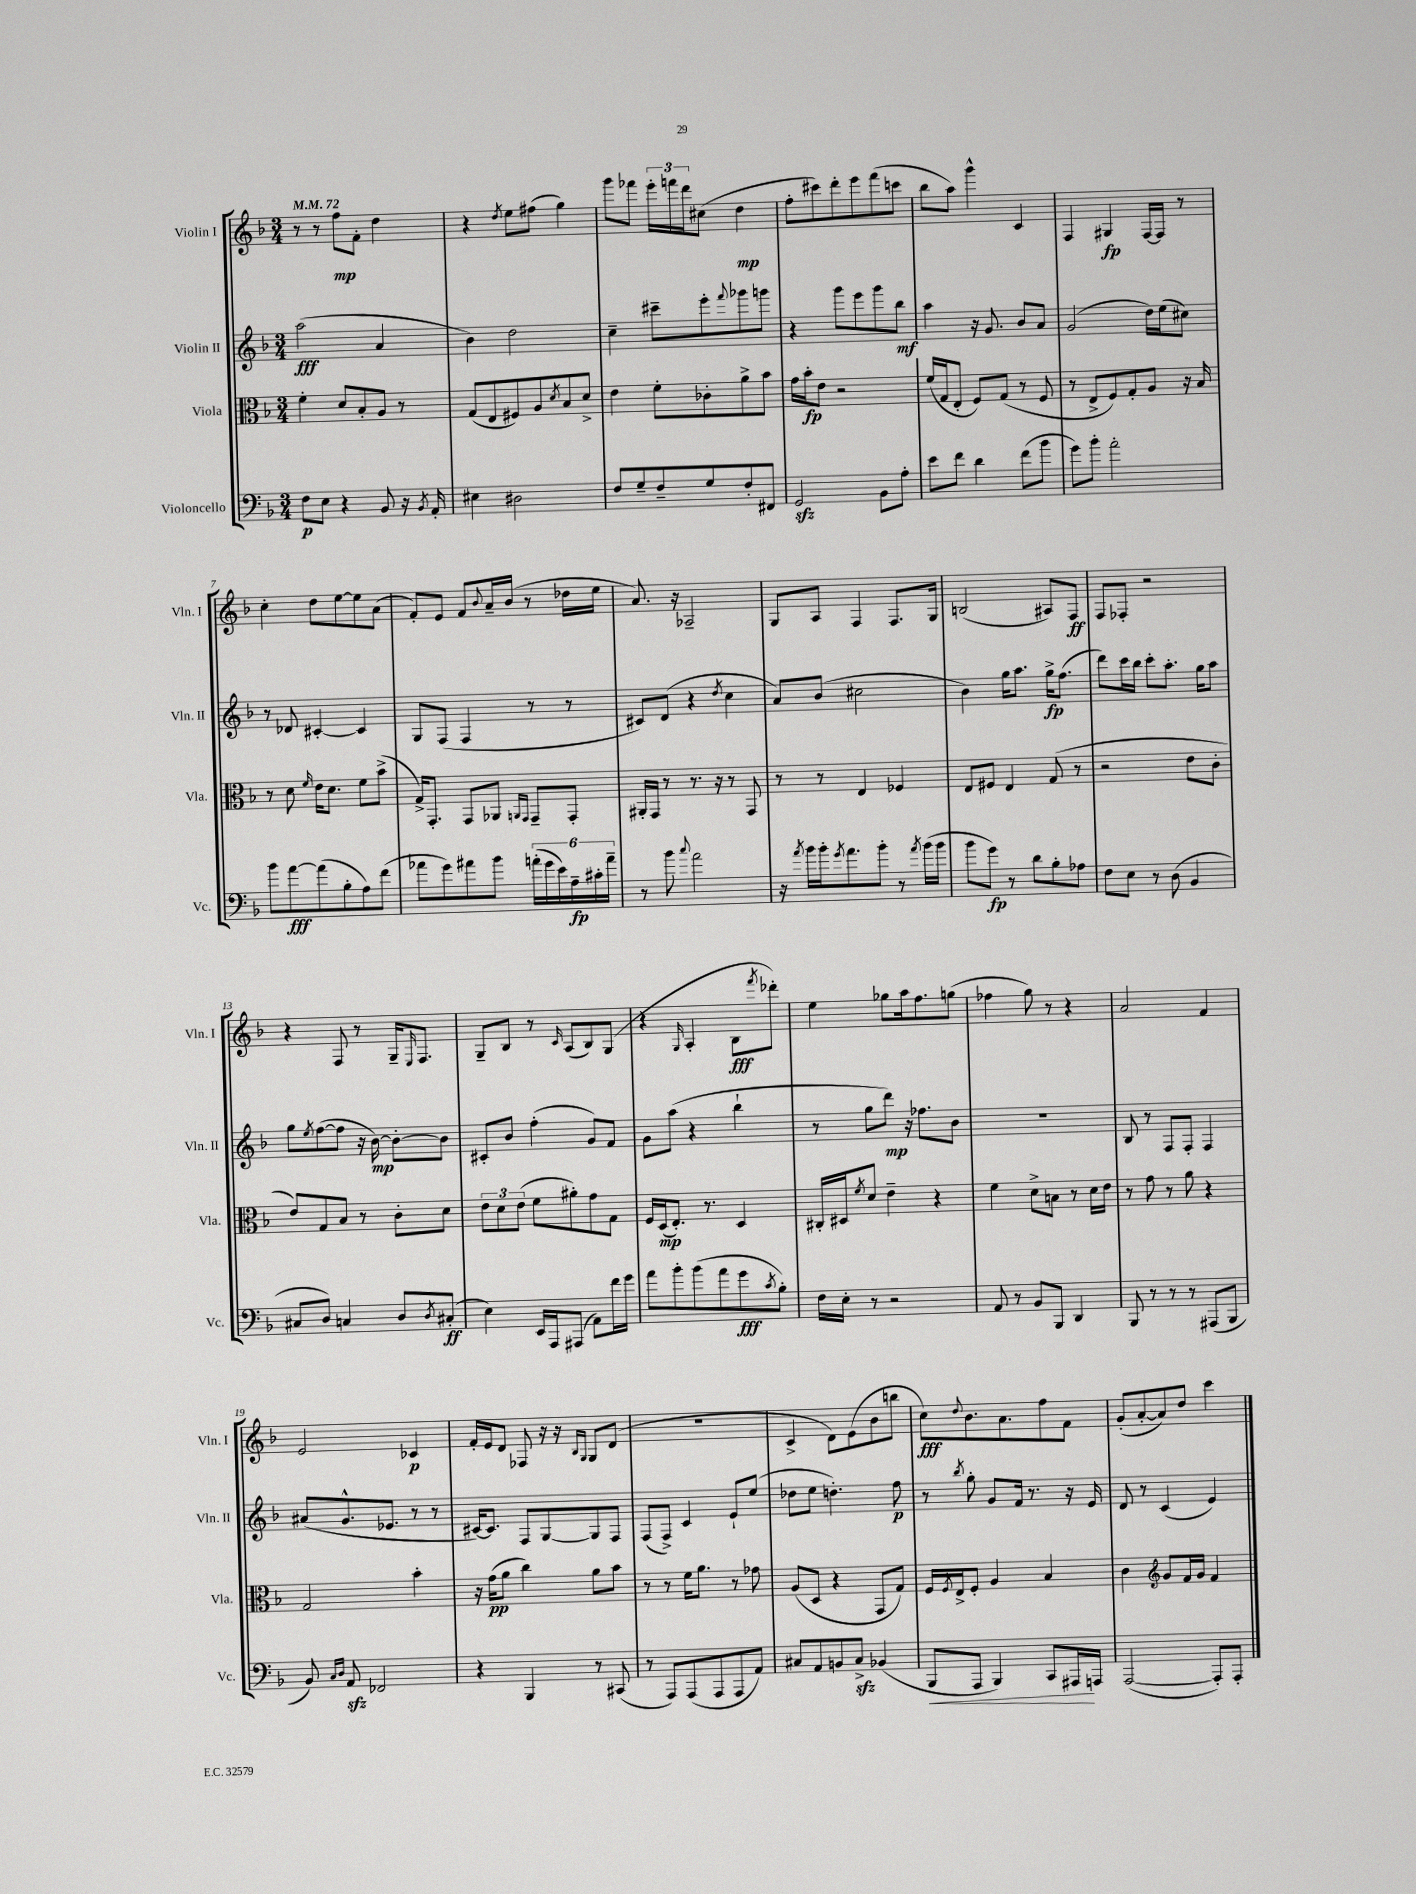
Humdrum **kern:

**kern	**kern	**kern	**kern
*staff4	*staff3	*staff2	*staff1
*clefF4	*clefC3	*clefG2	*clefG2
*k[b-]	*k[b-]	*k[b-]	*k[b-]
*M3/4	*M3/4	*M3/4	*M3/4
*MM72	*MM72	*MM72	*MM72
8F	4f'	(2aa	8r
8E	.	.	8r
4r	8d	.	8ff
.	8B-'	.	8f'
8BB-	8A	4a	4dd
16r	8r	.	.
8qBB-	.	.	.
16AA'	.	.	.
=	=	=	=
4E#	(8G	4b-)	4r
.	8E	.	.
.	.	.	8qdd
2D#	8F#)	2dd	8ee
.	8A	.	(8ff#
.	8qd	.	.
.	8B-	.	4gg)
.	8d^	.	.
=	=	=	=
8F	4e	4cc~	8ggg
8G~	.	.	8fff-
8F~	8f'	8ccc#~	24eee'
.	.	.	24fff
.	.	.	24ddd
8G	8c-'	8eee'	(8cc#
.	.	8qqfff	.
8F'	8a^	8ggg-	4dd
8FF#	8b-	8ggg	.
=	=	=	=
2GG	16g	4r	8ff'
.	16b-'	.	.
.	8e	.	8ccc#)
.	2r	8ggg	8ddd'
.	.	8eee	8eee
8BB-	.	8ggg	(8fff
8A'	.	8bb-	8ccc
=	=	=	=
8e	(16f	4aa	8bb-
.	16G	.	.
8f	8E'	.	8aa)
4d	8F)	16r	4ggg^^
.	.	8.g	.
.	(8G	.	.
(8f	8r	8b-	4c
8b-	8F	8a	.
=	=	=	=
8g)	8r	(2g	4F
8b-'	8E^	.	.
2a'	8F)	.	4G#
.	8G'	.	.
.	8A	16dd)	[16F
.	.	(16ee	16F]
.	16r	8cc#)	8r
.	16B-	.	.
=	=	=	=
8b-	8r	8r	4cc'
[8a	8d	8d-	.
.	16qqf	.	.
(8a]	16e	[4c#'	8dd
.	8.d	.	.
8B-'	.	.	[8ee
8A)	8f	4c#]	8ee]
(8f	(8b-^	.	(8a
=	=	=	=
8a-	16G^)	8G	8f')
.	8.GG'	.	.
8g)	.	(8F	8e
8a#	8GG	4F	8f
.	.	.	8qqb-
8b-	8AA-	.	16a~
.	.	.	(16b-
.	16qqAA	.	.
.	16qqGG	.	.
(24a'	8GG~	8r	8r
24g	.	.	.
24e)	.	.	.
24A~	8GG'	8r	16dd-
24c#'	.	.	.
.	.	.	16ee
24a~	.	.	.
=	=	=	=
8r	16AA#'	8c#)	8.a)
.	16GG	.	.
8b-	8r	(8d	.
.	.	.	16r
8qqcc	.	.	.
2a	8.r	4r	2A-~
.	16r	.	.
.	.	8qdd	.
.	8r	4cc	.
.	8GG	.	.
=	=	=	=
16r	8r	8a)	8G
8qa	.	.	.
16b-	.	.	.
16b-'	8r	(8b-	8A
8qg	.	.	.
8.a	.	.	.
.	4E	2cc#	4F
8b-'	.	.	.
8r	4F-	.	8.F
8qa	.	.	.
(16b-	.	.	.
16b-	.	.	16G
=	=	=	=
8b-	8E	4b-)	(2B
8g)	8F#	.	.
8r	4E	16gg	.
.	.	8.aa	.
8d	.	.	.
8B-'	(8G	16gg^	8A#)
.	.	(8.ff	.
8A-	8r	.	8F
=	=	=	=
8F	2r	8ddd)	8F
8E	.	16ccc	8F-'
.	.	16bb-	.
8r	.	8ccc'	2r
(8D	.	8.aa'	.
4BB-	8e	.	.
.	.	16gg	.
.	8c'	8aa	.
=	=	=	=
8C#	8e)	8gg	4r
.	.	8qee	.
8D)	8G	([8ff	.
4C	8B-	8ff]	8F
.	8r	16r	8r
.	.	[16b-)	.
8D	8c'	8b-'_	16G~
.	.	.	16qqE
.	.	.	8.F
8qD	.	.	.
(8C#'	8d	8b-]	.
=	=	=	=
4E)	12e	8c#'	8G~
.	12d	.	.
.	.	8b-	8B-
.	(12e	.	.
16EE	8f	(4ff'	8r
16AAA	.	.	.
.	.	.	16qqc
(8AAA#	8a#')	.	(8A
8AA)	8g	8g)	8B-)
16f	8G	8f	(8G
16g	.	.	.
=	=	=	=
8a	16F	8g	4r
.	(16D	.	.
8b-'	8.E')	(8aa	.
.	.	.	16qqG
(8b-	.	4r	4A'
.	8.r	.	.
8a	.	.	.
8g	4D	4bb-`	8B-
8qc	.	.	8qfff
8B-')	.	.	8ddd-')
=	=	=	=
16F	16C#'	8r	4ee
16E'	16D#	.	.
.	8qf	.	.
8r	8d	8gg	.
2r	4e~	8ddd)	8gg-
.	.	16r	16aa
.	.	8.ff-	8.ff
.	4r	.	.
.	.	8b-	(8gg
=	=	=	=
8AA	4f	2.r	4ff-
8r	.	.	.
8BB-	8d^	.	8gg)
8BBB-	8B	.	8r
4DD	8r	.	4r
.	16d	.	.
.	16e	.	.
=	=	=	=
8BBB-	8r	8B-	2a
8r	8g	8r	.
8r	8r	8F	.
8r	8a	8F'	.
(8AAA#	4r	4F	4f
8BBB-	.	.	.
=	=	=	=
8BB-)	2G	(8a#	2e
16qqC	.	.	.
16qqD	.	.	.
8AA	.	8.g^^	.
2FF-	.	.	.
.	.	8.e-	.
.	4b-'	8r	4c-
.	.	8r	.
=	=	=	=
4r	16r	[16c#)	16f'
.	(16g	8.c#]	16e
.	8a	.	8d
4BBB-	4cc)	8F	8F-
.	.	[8G	16r
.	.	.	16r
.	.	.	16qqB-
.	.	.	16qqG
8r	8a	8G]	8G
(8CC#	8b-	8F	(8d
=	=	=	=
8r	8r	(8F	2.r
8AAA)	8r	8F^)	.
(8AAA	16f	4c	.
.	8.a	.	.
8AAA	.	.	.
8AAA	8r	8e`	.
8AA)	8g-	(8ee	.
=	=	=	=
8C#	(8A	8dd-	4c^
8AA	8D	8ee	.
8BB	4r	4.dd')	8d)
8C#^	.	.	(8e
(4BB-	8GG	.	8b-
.	8G)	8ff	8bb
=	=	=	=
8BBB-	16F	8r	8cc)
.	8qF	.	.
.	16E^	.	.
.	.	8qbb-	8qqdd
8AAA	8F'	8gg'	8.b-
4BBB-)	4A	8g	.
.	.	.	8.a
.	.	16f	.
.	.	8.r	.
8CC	4B-	.	8ff
16AAA#	.	16r	8f
16AAA	.	16e	.
=	=	=	=
([2AAA	4c	8d	(8g'
.	.	8r	[8a'
*	*clefG2	*	*
.	8g	(4c	8a])
.	16f	.	8dd
.	16g	.	.
8AAA'])	4f	4e)	4ccc
8AAA'	.	.	.
==	==	==	==
*-	*-	*-	*-
